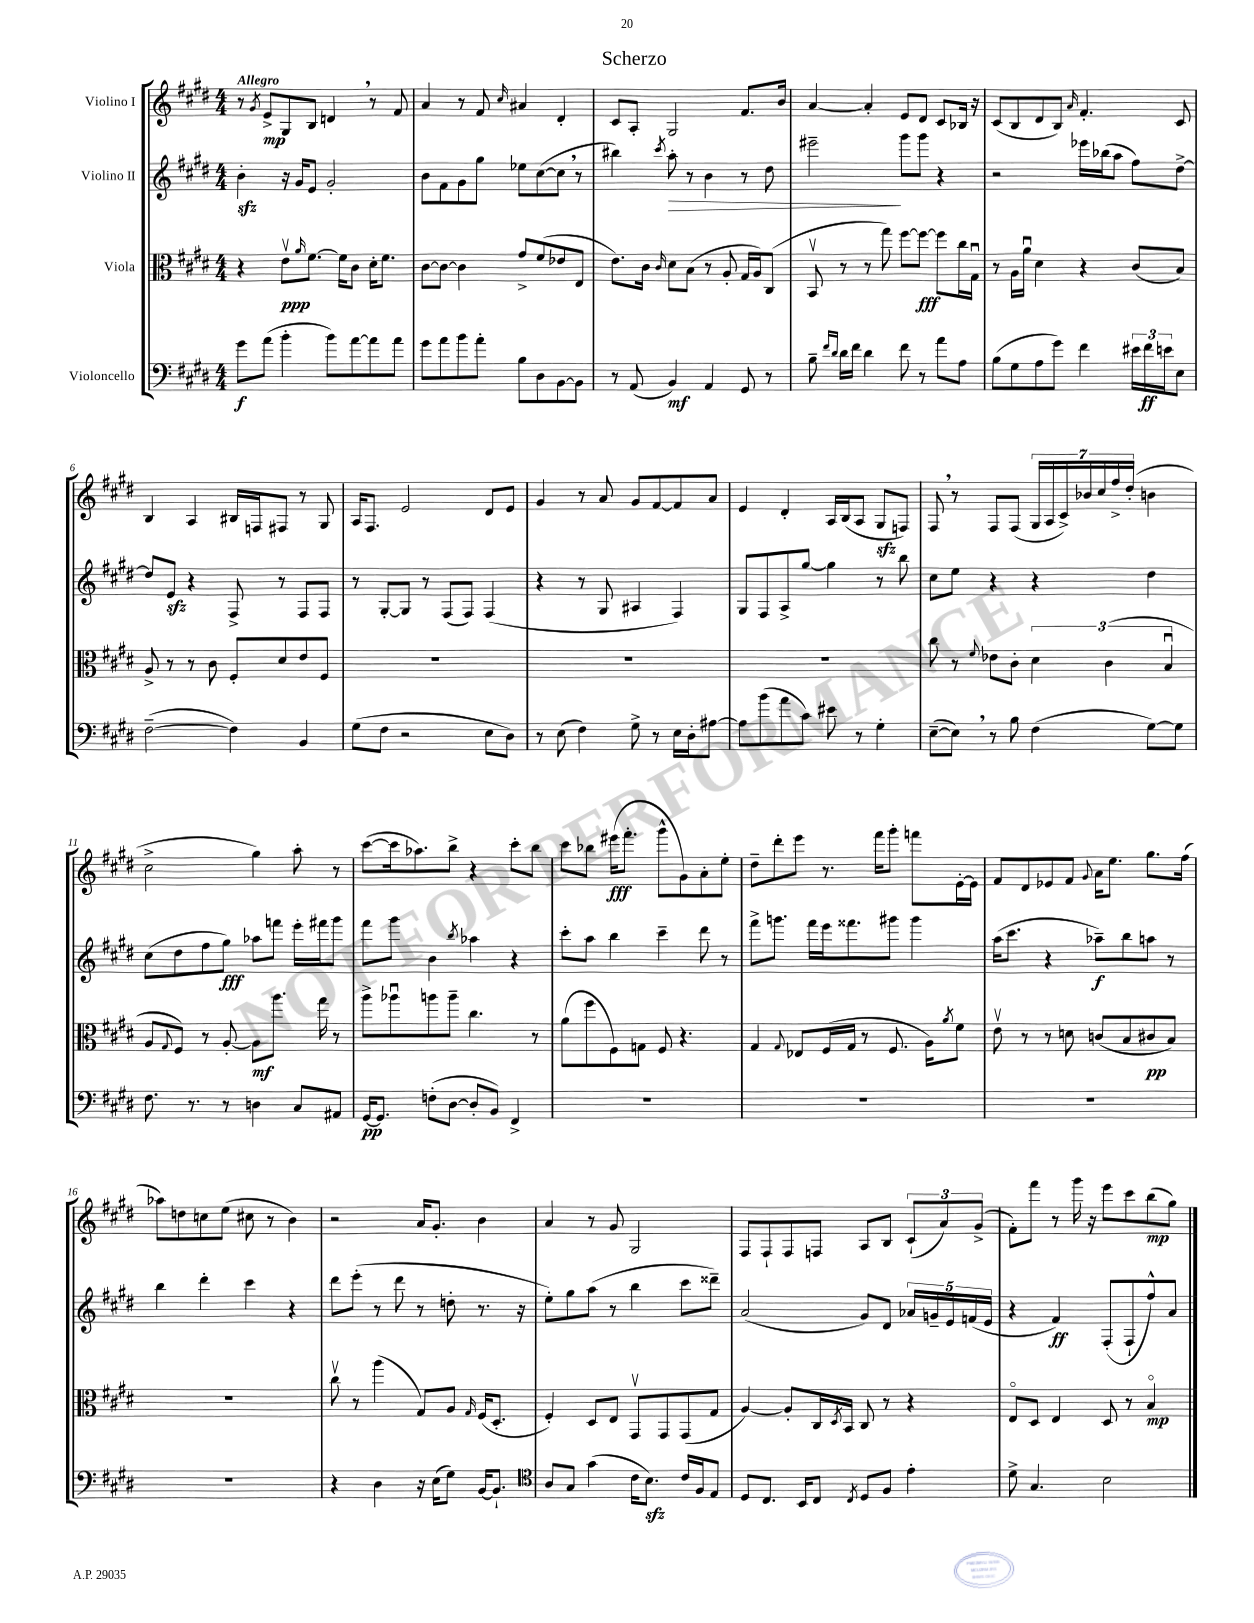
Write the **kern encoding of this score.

**kern	**kern	**kern	**kern
*staff4	*staff3	*staff2	*staff1
*clefF4	*clefC3	*clefG2	*clefG2
*k[f#c#g#d#]	*k[f#c#g#d#]	*k[f#c#g#d#]	*k[f#c#g#d#]
*M4/4	*M4/4	*M4/4	*M4/4
8g#	4r	4b'	8r
.	.	.	8qg#
(8a	.	.	8e^
4b'	8ev	16r	8G#
.	.	16g#	.
.	16qqa	.	.
.	[8.f#	8e	8B
8b)	.	2g#'	4d
.	16f#]	.	.
[8a	8c#	.	.
8a]	16d#'	.	8r
.	8.f#	.	.
8a	.	.	8f#
=	=	=	=
8g#	[8c#	8b	4a
8a	8c#_	8f#	.
8b	4c#]	8g#	8r
8a'	.	8gg#	8f#
.	.	.	16qqcc#
8B	8g#^	8ee-	4a#
8D#	(8f#	([8cc#	.
[8BB	8e-	8cc#]	4d#'
8BB]	8E	8r	.
=	=	=	=
8r	8.e)	4bb#)	8c#
(8AA	.	.	8A'
.	16c#	.	.
.	16qqc#	8qccc#	.
4BB)	8d#	8aa'	2G#
.	(8B	8r	.
4AA	8r	4b	.
.	8A'	.	.
8GG#	16G#	8r	8.f#
.	16A)	.	.
8r	(8C#	8dd#	.
.	.	.	16b
=	=	=	=
8B~	8BBv	2eee#~	[4a
16qqf#	.	.	.
16qqd#	.	.	.
16d#	8r	.	.
16f#	.	.	.
4d#	8r	.	4a']
.	8gg#)	.	.
8f#	[8ff#	8ggg#	8e
8r	8ff#_	8ggg#	8d#
8a	8ff#]	4r	8c#
8A	16cc#	.	16B-
.	16G#u	.	16r
=	=	=	=
(8B	8r	2r	(8c#
8G#	16A	.	8B
.	16au	.	.
8A	4d#	.	8d#
8g#)	.	.	8B)
.	.	.	16qqa
4f#	4r	16eee-	4.f#'
.	.	(16bb-	.
.	.	8aa	.
24e#	(8c#	8ff#)	.
24f#	.	.	.
24e	.	.	.
8E	8B)	[8dd#^	8c#
=	=	=	=
([2F#~	8A^	8dd#]	4B
.	8r	8e	.
.	8r	4r	4A
.	8c#	.	.
4F#])	8F#'	8F#^	16B#
.	.	.	16F
.	8d#	8r	8F#
4BB	8e	8F#	8r
.	8F#	8F#	8G#
=	=	=	=
(8G#	1r	8r	16A
.	.	.	8.F#
8F#	.	[8G#'	.
2r	.	8G#]	2e
.	.	8r	.
.	.	(8F#	.
.	.	8F#)	.
8E	.	(4F#	8d#
8D#)	.	.	8e
=	=	=	=
8r	1r	4r	4g#
(8E	.	.	.
4F#)	.	8r	8r
.	.	8G#	8a
8G#^	.	4A#	8g#
8r	.	.	[8f#
16E	.	4F#)	8f#]
16D#'	.	.	.
[8A#	.	.	8a
=	=	=	=
8A#]	1r	8G#	4e
(8b	.	8F#	.
8a	.	8A^	4d#'
8c#)	.	[8gg#	.
8e#	.	4gg#]	16A
.	.	.	(16B
8r	.	.	8A
4G#'	.	8r	8G#
.	.	8bb	8F)
=	=	=	=
([8E~	8cc#	8cc#	8F#
8E])	8r	8ee	8r
.	8qqf#	.	.
8r	8e-	4r	8F#
8B	8c#'	.	(8F#
(4F#	6d#	4r	28G#
.	.	.	28A
.	.	.	28c#^)
.	.	.	28b-
.	.	.	28cc#
.	(6c#	.	.
.	.	.	28ff#^
.	.	.	(28dd#'
[8G#)	.	4dd#	4b
.	6Bu	.	.
8G#]	.	.	.
=	=	=	=
8.F#	8A	(8cc#	2cc#^
.	8qqG#	.	.
.	8F#)	8dd#	.
8.r	.	.	.
.	8r	8ff#	.
8r	[8A'	8gg#)	.
4D	8A]	8aa-	4gg#)
.	8.aa	8fff	.
8C#	.	16eee'	8aa'
.	16gg#	16fff#	.
8AA#	8r	8ggg#	8r
=	=	=	=
[16GG#	8aa^	8fff#	([8ccc#
8.GG#]	.	.	.
.	8aa-u	8ggg#	16ccc#]
.	.	.	8.aa-)
(8F'	8aa	4b	.
[8D#	8aa~	.	8bb^
.	.	8qbb	.
8D#']	4.cc#	4aa-	4r
8BB)	.	.	.
4FF#^	.	4r	8ccc#'
.	8r	.	8bb
=	=	=	=
1r	(8a	8ccc#'	8ccc#
.	8ff#	8aa	8bb-
.	8F#)	4bb	(16eee#
.	.	.	8.fff#'
.	8G	.	.
.	8F#	4ccc#~	8ggg#^^
.	4.r	.	8g#)
.	.	8ddd#	8a'
.	.	8r	8ee'
=	=	=	=
1r	4G#	8fff#^	8dd#~
.	.	8.ggg	8ddd#'
.	8qqG#	.	.
.	8E-	.	8eee
.	.	16fff#	.
.	(16F#	16eee	8.r
.	16G#	8.fff##	.
.	8r	.	.
.	.	.	16fff#
.	8.F#	8ggg#	8ggg#'
.	.	4ggg#	8fff
.	16A)	.	.
.	8qa	.	.
.	8f#	.	[16e'
.	.	.	16e]
=	=	=	=
1r	8ev	(16aa	8f#
.	.	8.ccc#	.
.	8r	.	8d#
.	8r	4r	8e-
.	8d	.	8f#
.	.	.	8qqg#
.	(8c	8aa-~)	16a
.	.	.	8.ee
.	8B	8bb	.
.	8c#	8aa	8.gg#
.	8B)	8r	.
.	.	.	(16ff#
=	=	=	=
1r	1r	4bb	8aa-)
.	.	.	8dd
.	.	4ddd#'	8cc
.	.	.	(8ee
.	.	4ccc#	8cc#
.	.	.	8r
.	.	4r	4b)
=	=	=	=
4r	8cc#v	8ddd#	2r
.	8r	(8eee'	.
4D#	(4aa	8r	.
.	.	8ddd#	.
16r	8G#)	8r	16a
(16E	.	.	8.g#'
8G#)	8A	8dd'	.
.	16qqG#	.	.
[16BB	(16F#	8.r	4b
8.BB`]	8.D#'	.	.
.	.	16r	.
=	=	=	=
*clefC4	*	*	*
8A	4F#')	8ee')	4a
8G#	.	8gg#	.
(4g#	8D#	(8aa	8r
.	8E	8r	8g#
16c#	8GG#v	4bb	2G#
8.B)	.	.	.
.	8GG#	.	.
16c#	(8GG#	8ccc#	.
16F#	.	.	.
8E	8G#	8ddd##~)	.
=	=	=	=
8D#	[4A)	(2a	8F#
8.C#	.	.	8F#`
.	8A']	.	8F#
16BB	.	.	.
8C#	16C#	.	8F
.	8qD#	.	.
.	16BB	.	.
8qC#	.	.	.
8D#	8C#	8g#)	8A
8F#	8r	8d#	8B
4e'	4r	20a-	(12c#`
.	.	20g~	.
.	.	.	12a)
.	.	20e	.
.	.	(20f	.
.	.	.	(12g#^
.	.	20e	.
=	=	=	=
8d#^	8Eo	4r	8f#')
4.G#	8D#	.	8fff#
.	4E	4f#)	8r
.	.	.	16ggg#
.	.	.	16r
2B	8D#	(8F#'	8eee
.	8r	8F#`	8ccc#
.	4Bo	8ff#^^)	(8bb
.	.	8a	8gg#)
==	==	==	==
*-	*-	*-	*-
